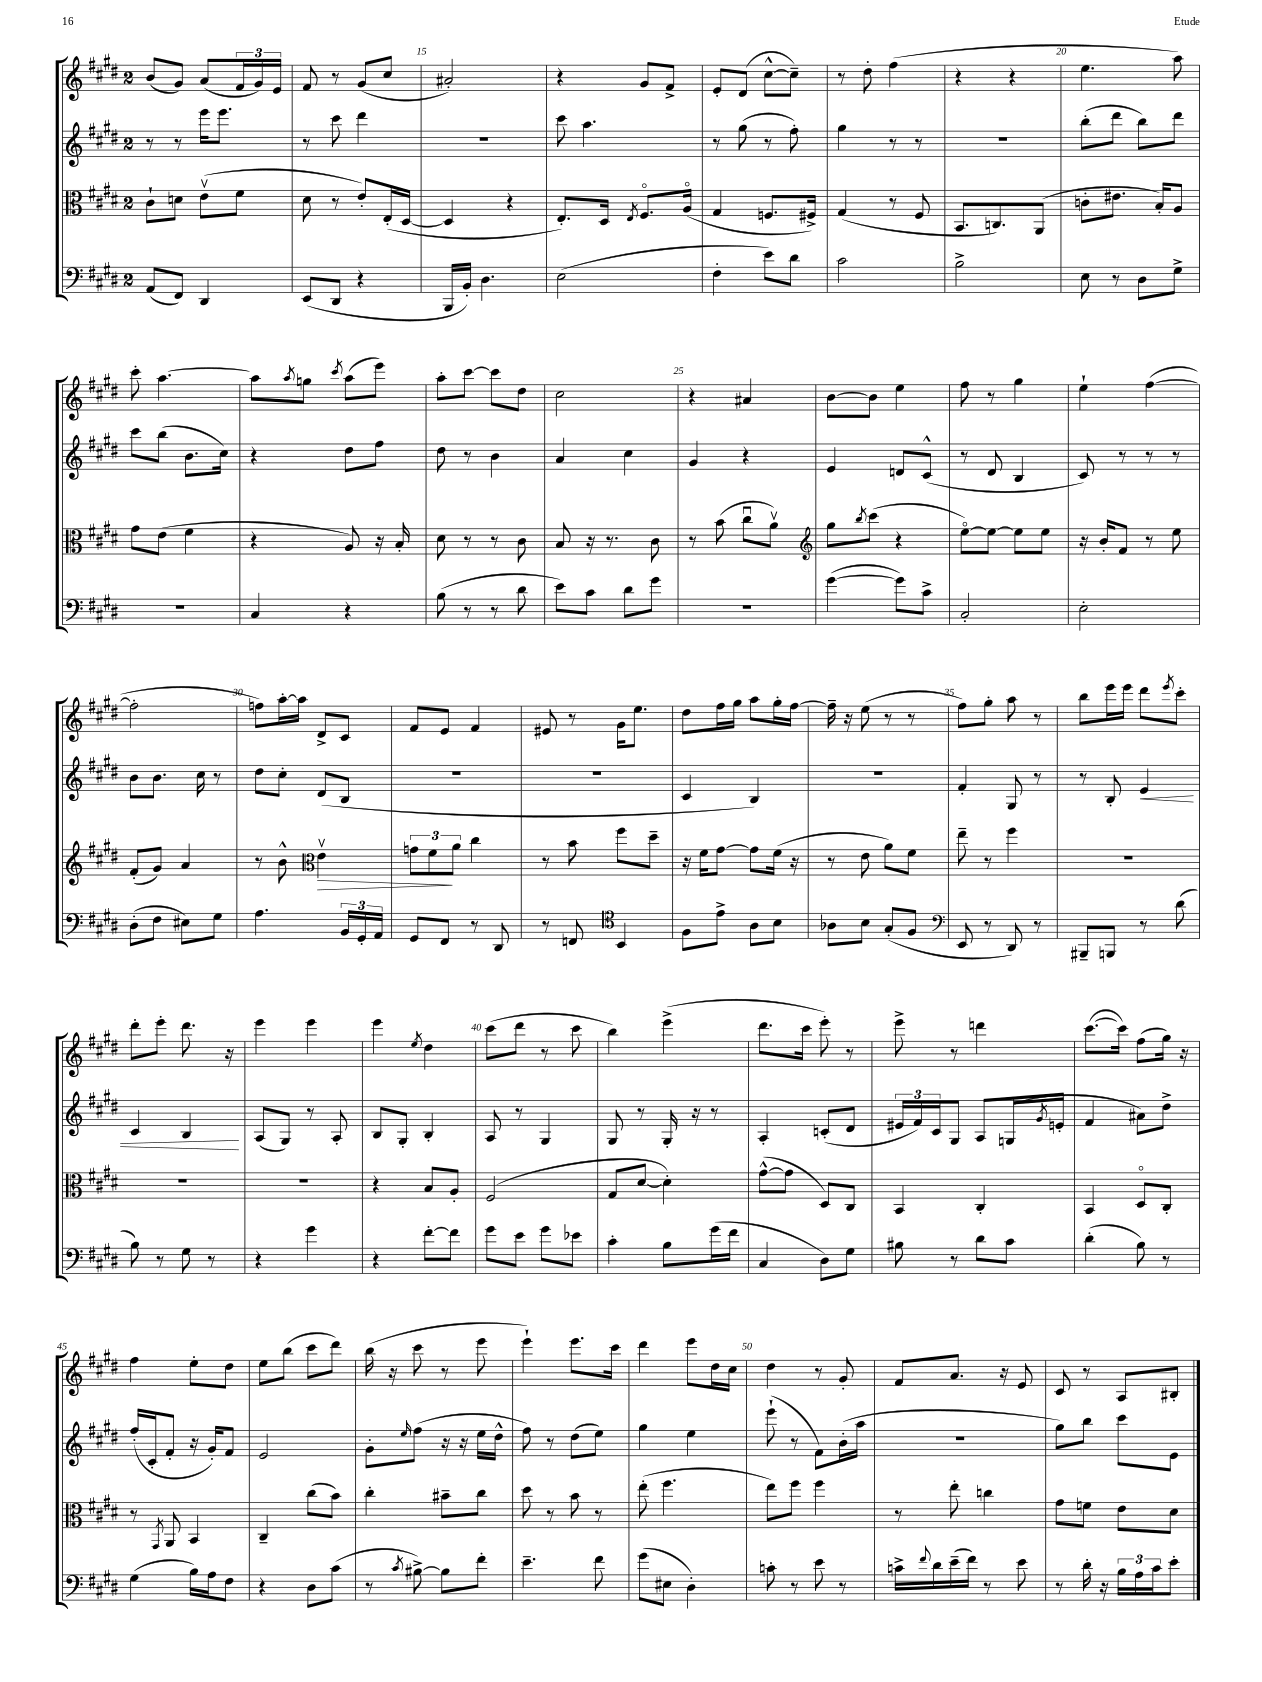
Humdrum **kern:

**kern	**kern	**kern	**kern
*staff4	*staff3	*staff2	*staff1
*clefF4	*clefC3	*clefG2	*clefG2
*k[f#c#g#d#]	*k[f#c#g#d#]	*k[f#c#g#d#]	*k[f#c#g#d#]
*M2/4	*M2/4	*M2/4	*M2/4
(8AA/L	8c#`\L	8r	(8b/L
8FF#/J)	8d\J	8r	8g#/J)
4DD#/	(8ev\L	16eee\LK	(8a/L
.	.	8.eee\J	.
.	8f#\J	.	24f#/L
.	.	.	24g#/)
.	.	.	24e/JJ
=	=	=	=
(8EE/L	8d#\	8r	8f#/
8DD#/J	8r	8ccc#\	8r
4r	8e'/L)	4ddd#\	(8g#/L
.	(16E'/L	.	8cc#/J
.	[16D#/JJ	.	.
=	=	=	=
16BBB/LL	4D#/]	2r	2a#'/)
16BB'/JJ)	.	.	.
4.D#\	.	.	.
.	4r	.	.
=	=	=	=
(2E\	8.E'/L)	8ccc#\	4r
.	.	4.aa\	.
.	16D#/Jk	.	.
.	8qE/	.	.
.	8.F#o/L	.	8g#/L
.	.	.	8f#^/J
.	(16Ao/Jk	.	.
=	=	=	=
4F#'\	4G#/	8r	8e'/L
.	.	(8gg#\	(8d#/J
8e\L)	8.F/L	8r	[8cc#^^\L
8d#\J	.	8ff#'\)	8cc#~\]J)
.	16F#^/Jk)	.	.
=	=	=	=
2c#\	(4G#/	4gg#\	8r
.	.	.	8dd#'\
.	8r	8r	(4ff#\
.	8F#/	8r	.
=	=	=	=
2B^\	8.BB/L	2r	4r
.	8.C/)	.	.
.	.	.	4r
.	(8AA/J	.	.
=	=	=	=
8E\	8c'\L	(8bb'\L	4.ee\
8r	8.e#\J	8ddd#\J	.
8D#\L	.	8bb\L)	.
.	16B'/LK)	.	.
8G#^\J	8A/J	8ddd#\J	8aa\)
=	=	=	=
2r	8g#\L	8ccc#\L	8ccc#'\
.	(8e\J	(8bb\J	[4.aa\
.	4f#\	8.b\L	.
.	.	16cc#\Jk)	.
=	=	=	=
4C#/	4r	4r	8aa\]L
.	.	.	8qaa/
.	.	.	8gg\J
.	.	.	8qccc#/
4r	8A/)	8dd#\L	(8aa\L
.	16r	8ff#\J	8eee\J)
.	16B'/	.	.
=	=	=	=
(8B\	8d#\	8dd#\	8aa'\L
8r	8r	8r	[8ccc#\J
8r	8r	4b\	8ccc#\]L
8d#\	8c#\	.	8dd#\J
=	=	=	=
8e\L)	8B/	4a/	2cc#\
8c#\J	16r	.	.
.	8.r	.	.
8d#\L	.	4cc#\	.
8g#\J	8c#\	.	.
=	=	=	=
2r	8r	4g#/	4r
.	(8b\	.	.
.	8cc#u\L	4r	4a#/
.	8av\J)	.	.
=	=	=	=
*	*clefG2	*	*
([4g#\	8gg#\L	4e/	[8b\L
.	8qbb/	.	.
.	(8ccc#\J	.	8b\]J
8g#\]L)	4r	8d/L	4ee\
8c#^\J	.	(8c#^^/J	.
=	=	=	=
2C#'/	[8eeo\L)	8r	8ff#\
.	8ee\_J	8d#/	8r
.	8ee\]L	4B/	4gg#\
.	8ee\J	.	.
=	=	=	=
2E'\	16r	8c#/)	4ee`\
.	16b'/LK	.	.
.	8f#/J	8r	.
.	8r	8r	([4ff#\
.	8ee\	8r	.
=	=	=	=
(8D#'\L	(8f#'/L	8b\L	2ff#'\]
8F#\J	8g#/J)	8.b\J	.
8E#\L)	4a/	.	.
.	.	16cc#\	.
8G#\J	.	8r	.
=	=	=	=
4.A\	8r	8dd#\L	8ff\L)
.	8b^^\	8cc#'\J	[16aa'\L
.	.	.	16aa\]JJ
*	*clefC3	*	*
.	4ev\	(8d#/L	8d#^/L
24BB/LL	.	8B/J	8c#/J
24GG#'/	.	.	.
24AA/JJ	.	.	.
=	=	=	=
8GG#/L	12g\L	2r	8f#/L
.	12f#\	.	.
8FF#/J	.	.	8e/J
.	12a\J	.	.
8r	4cc#\	.	4f#/
8DD#/	.	.	.
=	=	=	=
8r	8r	2r	8e#/
8FF/	8b\	.	8r
*clefC4	*	*	*
4BB/	8ff#\L	.	16g#\LK
.	.	.	8.ee\J
.	8dd#~\J	.	.
=	=	=	=
8F#\L	16r	4c#/	8dd#\L
.	16f#\LK	.	.
8e^\J	[8g#\J	.	16ff#\L
.	.	.	16gg#\JJ
8A\L	8g#\]L	4B/)	8aa\L
8B\J	(16f#\Jk	.	16gg#'\L
.	16r	.	[16ff#\JJ
=	=	=	=
8A-\L	8r	2r	16ff#~\]
.	.	.	16r
8B\J	8e\	.	(8ee\
(8G#'/L	8a\L)	.	8r
8F#/J	8f#\J	.	8r
=	=	=	=
*clefF4	*	*	*
8EE/	8ee~\	4f#'/	8ff#\L)
8r	8r	.	8gg#'\J
8DD#/)	4ff#\	8G#/	8aa\
8r	.	8r	8r
=	=	=	=
8BBB#~/L	2r	8r	8bb\L
8BBB/J	.	8B'/	16eee\L
.	.	.	16eee\JJ
8r	.	4e/	8ddd#\L
.	.	.	8qeee/
(8d#\	.	.	8ccc#'\J
=	=	=	=
8B\)	2r	4c#/	8ddd#'\L
8r	.	.	8eee'\J
8G#\	.	4B/	8.ddd#\
8r	.	.	.
.	.	.	16r
=	=	=	=
4r	2r	(8A/L	4eee\
.	.	8G#/J)	.
4g#\	.	8r	4eee\
.	.	8A'/	.
=	=	=	=
4r	4r	8B/L	4eee\
.	.	8G#'/J	.
.	.	.	8qee/
[8f#'\L	8B/L	4B'/	4dd#\
8f#\]J	8A'/J	.	.
=	=	=	=
8g#\L	(2F#/	8A/	(8ccc#\L
8e\J	.	8r	8ddd#\J
8g#\L	.	4G#/	8r
8e-\J	.	.	8ccc#\
=	=	=	=
4c#'\	8G#/L	8G#/	4bb\)
.	[8d#/J	8r	.
8B\L	4d#'\])	16G#'/	(4eee^\
.	.	16r	.
(16g#\L	.	8r	.
16f#\JJ	.	.	.
=	=	=	=
4C#/	([8g#^^\L	4A'/	8.ddd#\L
.	8g#\]J	.	.
.	.	.	16ccc#\Jk
8D#\L)	8D#/L)	(8c'/L	8eee'\)
8G#\J	8C#/J	8d#/J	8r
=	=	=	=
8B#\	4BB/	24e#/LL	8eee^\
.	.	24f#/)	.
.	.	24c#/J	.
8r	.	8G#/J	8r
8d#\L	4C#'/	8A/L	4ddd\
8c#\J	.	(16G/L	.
.	.	8qg#/	.
.	.	16e'/JJ	.
=	=	=	=
(4d#'\	4BB/	4f#/	([8.ccc#\L
.	.	.	16ccc#\]Jk)
8B\)	8D#o/L	8a#\L)	(8ff#\L
8r	8C#'/J	8dd#^\J	16gg#\Jk)
.	.	.	16r
=	=	=	=
(4G#\	8r	(16ff#'/LL	4ff#\
.	.	16c#'/J	.
.	8qGG#/	.	.
.	8AA/	8f#'/J	.
16B\LL)	4BB/	16r	8ee'\L
16A\J	.	16g#'/LK)	.
8F#\J	.	8f#/J	8dd#\J
=	=	=	=
4r	4C#~/	2e/	8ee\L
.	.	.	(8bb\J
8D#\L	(8cc#\L	.	8ccc#\L
(8c#\J	8b\J)	.	8ddd#\J)
=	=	=	=
8r	4cc#'\	8g#'\L	(16bb\
.	.	.	16r
8qc#/	.	16qqee/	.
[8B#^\)	.	(8ff#\J	8ccc#\
8B#\]L	8b#~\L	16r	8r
.	.	16r	.
8f#'\J	8cc#\J	16ee\LL	8eee\
.	.	16dd#^^\JJ	.
=	=	=	=
4.e~\	8dd#\	8ff#\)	4eee`\)
.	8r	8r	.
.	8b\	(8dd#\L	8.eee\L
8f#\	8r	8ee\J)	.
.	.	.	16ccc#\Jk
=	=	=	=
(8g#\L	(8ee'\	4gg#\	4ddd#\
8E#\J	4.ff#\	.	.
4D#'\)	.	4ee\	8eee\L
.	.	.	16dd#\L
.	.	.	16cc#\JJ
=	=	=	=
8c'\	8ee\L)	(8eee`\	4dd#\
8r	8ff#\J	8r	.
8e\	4ff#\	8f#\L)	8r
8r	.	(16b'\L	8g#'/
.	.	16aa\JJ	.
=	=	=	=
16c^\LL	8r	2r	8f#/L
8qqf#/	.	.	.
16d#\	.	.	.
(16e~\	8ee'\	.	8.a/J
16f#\JJ)	.	.	.
8r	4cc\	.	.
.	.	.	16r
8e\	.	.	8e/
=	=	=	=
8r	8g#\L	8gg#\L)	8c#/
16d#'\	8f\J	8bb\J	8r
16r	.	.	.
24B\LL	8e\L	8ccc#\L	8A/L
24A\	.	.	.
24c#\J	.	.	.
8e'\J	8d#\J	8e\J	8B#'/J
==	==	==	==
*-	*-	*-	*-
